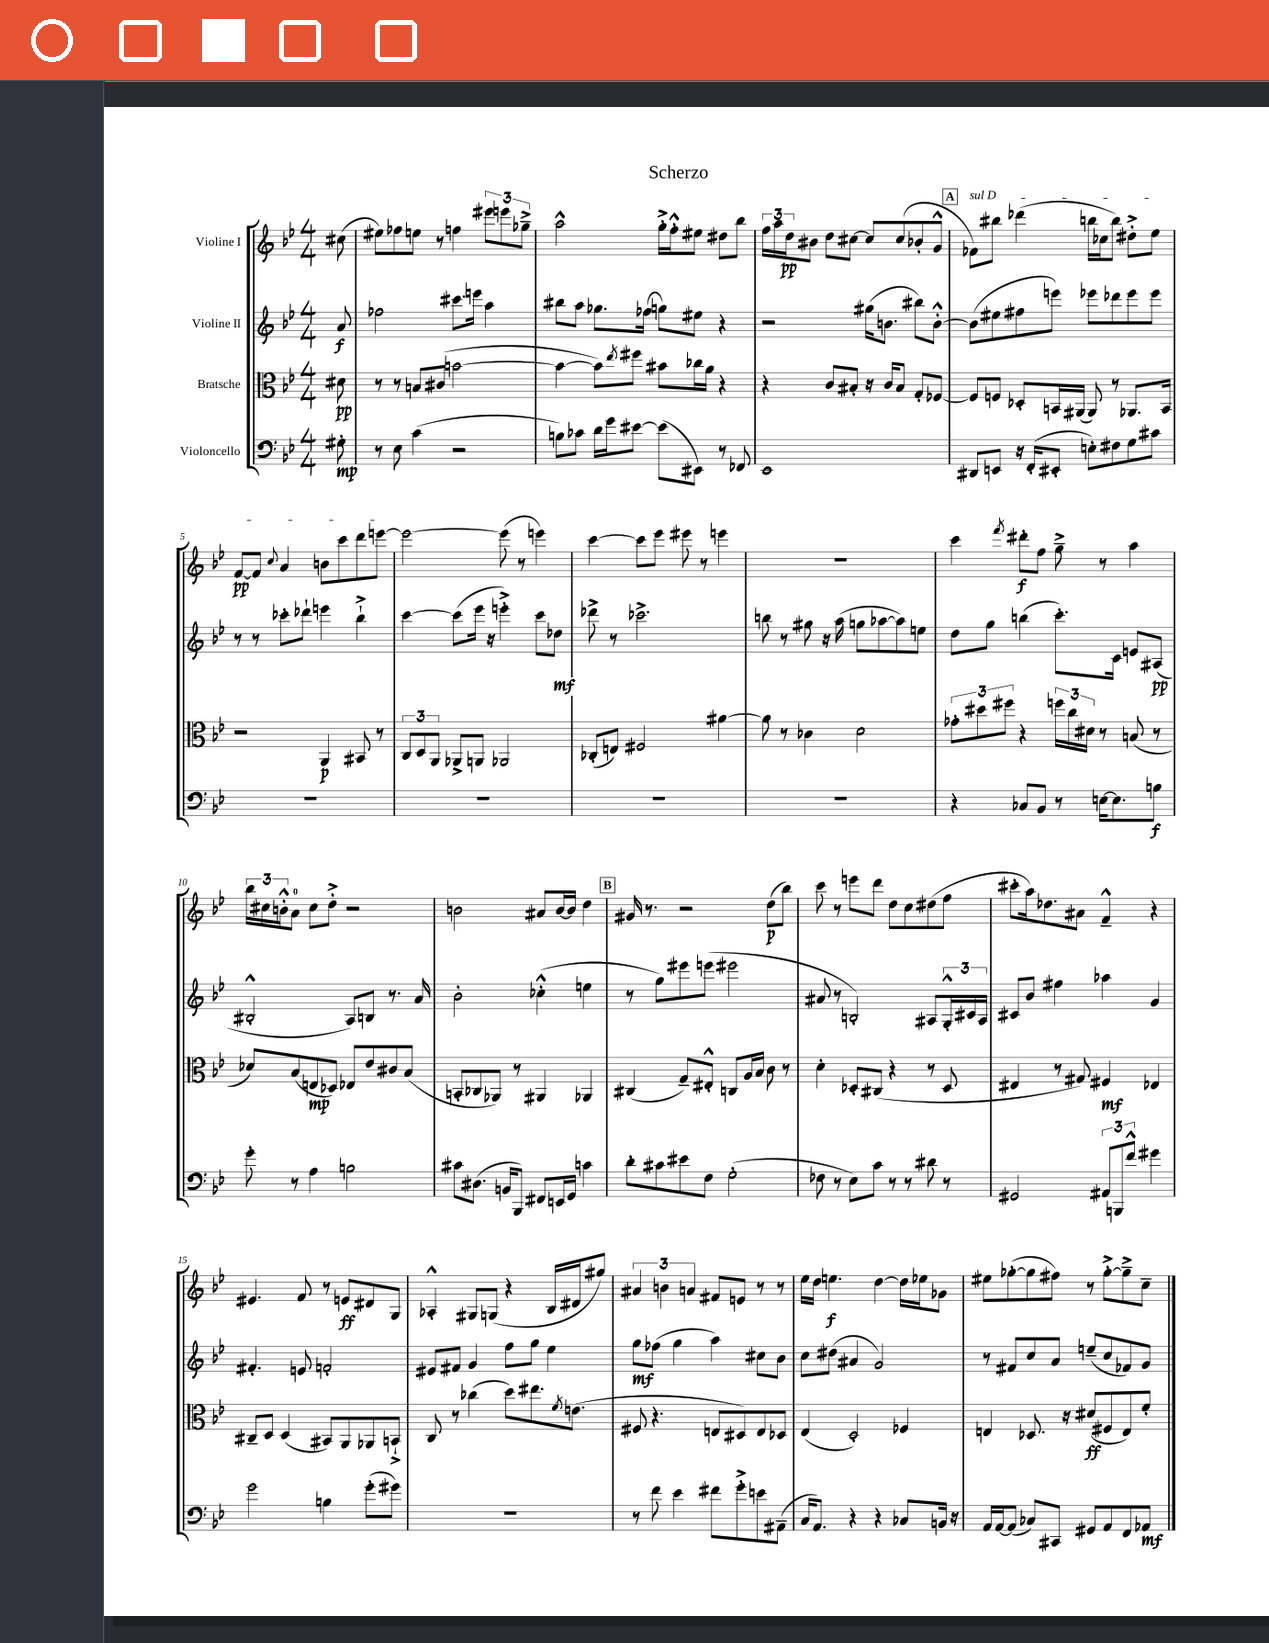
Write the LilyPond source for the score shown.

\header { title = "Scherzo" }
<<
\new StaffGroup <<
\new Staff = "s0" \with { instrumentName = "Violine I" } {
    \clef treble \key bes \major \numericTimeSignature \time 4/4 \partial 8
    cis''8( |
    eis''8) fes''8 e''8 r8 f''4 \tuplet 3/2 { eis'''8 e'''8 ges''8---> } |
    a''2-^ g''16-.-> f''16-.-^ eis''8 dis''8 bes''8 |
    \tuplet 3/2 { f''16 a''16 d''16\pp } bis'8 d''8 cis''8~ cis''8 cis''8( bes'8-. g'8-^ |
    \mark \markup { \box "A" } \once \override TextSpanner.bound-details.left.text = \markup { \italic "sul D" } fes'8\startTextSpan) bis''8 des'''4( b''16 ces''16 b''8) dis''8-.-> ees''8 |
    f'8~\pp f'8 \appoggiatura { c''8 } a'4 b'8 c'''8 d'''8 e'''8~\stopTextSpan |
    e'''2~ e'''8( r8 e'''4) |
    c'''4~ c'''8 ees'''8 eis'''8 r8 e'''4 |
    r1 |
    c'''4 \acciaccatura { f'''8 } dis'''8-.\f f''8 g''8---> r8 a''4 |
    \tuplet 3/2 { bes''16 cis''16 b'16-.-^ } a'8-0 cis''8 d''8-.-> r2 |
    b'2 ais'8 b'16~ b'16 d''4 |
    \mark \markup { \box "B" } gis'16 r8. r2 d''8\p( bes''8) |
    c'''8 r8 e'''8 d'''8 d''8 c''8 dis''8( f''8 |
    cis'''8-. a''16) des''8. ais'8 f'4---^ r4 |
    eis'4. f'8 r8 e'8\ff dis'8 g8 |
    aes4-.-^ gis8 g8( r4 bes16 dis'16 gis''8) |
    \tuplet 3/2 { ais'4 b'4 a'4 } fis'8 e'8 r8 r8 |
    ees''16 d''16 e''4.\f d''4~ d''16 ees''16 ges'8 |
    eis''8 ges''8~-.( ges''8 fis''8) r8 ges''8~-.-> ges''8---> c''8-- \bar "|." |
}
\new Staff = "s1" \with { instrumentName = "Violine II" } {
    \clef treble \key bes \major \numericTimeSignature \time 4/4 \partial 8
    a'8\f |
    fes''2 cis'''8. e'''16 a''4 |
    bis''8 a''8 ges''8. fes''16( g''8) eis''8 r4 |
    r2 gis''16( b'8. bis''8) b'8~-.-^ |
    \mark \markup { \box "A" } b'8( eis''8 fis''8 e'''8) ees'''8 des'''8 ees'''8 ees'''8 |
    r8 r8 ces'''8-. des'''8-! e'''4 bes''4-!-> |
    c'''4~ c'''8( ees'''16 r16 e'''4-.->) c'''8 des''8\mf |
    des'''8-> r8 ces'''2.-> |
    b''8 r8 gis''8 r16 a''16( g''8 aes''8~ aes''8) e''8 |
    d''8 g''8 b''4( c'''8.-.) c'16 e'8 ais8\pp( |
    bis2-.-^ a8) b8 r8. a'16 |
    bes'2-. ces''4-.-^( e''4 |
    \mark \markup { \box "B" } r8 g''8) eis'''8 e'''8( eis'''2 |
    ais'8 r8 b2-.) ais8 \tuplet 3/2 { g16-.-^ cis'16 ais16 } |
    cis'8 bes'8 fis''4 aes''4 g'4 |
    fis'4.-. e'8 f'2-. |
    eis'8 fis'8 g'4 f''8 g''8 ees''4 |
    g''8\mf fes''8( g''4 a''4) cis''8 bes'8 |
    c''8 dis''8( ais'4 g'2) |
    r8 fis'8 c''8 a'8 e''8--( c''8 fes'8) g'8 \bar "|." |
}
\new Staff = "s2" \with { instrumentName = "Bratsche" } {
    \clef alto \key bes \major \numericTimeSignature \time 4/4 \partial 8
    dis'8\pp |
    r8 r8 b8 cis'8( b'2~ |
    b'4~ b'8) \acciaccatura { ees''8 } fis''8 bis'8 ces''16 a'16 r4 |
    r4 c'8 bis8-. r16 c'16 bis8 g8-. fes8~ |
    \mark \markup { \box "A" } fes8 f8 des8-. b,16 ais,16( ais,8) r8 aes,8. b,16 |
    r2 a,4\p bis,8 r8 |
    \tuplet 3/2 { c8 d8 a,8 } aes,8-> a,8 aes,2 |
    ces8-.( e8) fis2 ais'4~ |
    ais'8 r8 ces'4 d'2 |
    \tuplet 3/2 { ges'8-. dis''8 fis''8 } r4 \tuplet 3/2 { f''16 c''16 dis'16 } r8 b8( r8 |
    des'8) bes8( e8\mp des8) ees8 ees'8 cis'8 bes8( |
    b,8-. ces8 aes,8) r8 ais,4 aes,4 |
    \mark \markup { \box "B" } cis4( g8--) eis8-.-^ c8 a16 bes16 c'8 r8 |
    d'4-. des8-. cis8( r4 r8 des8 |
    eis4 r8 gis8) fis4\mf ees4 |
    cis8-- d8 d4( bis,8) a,8 aes,8 b,8-!-> |
    c8 r8 ces''4( d''8) eis''8. \acciaccatura { f'8 } e'8.( |
    fis8 r4. e8 dis8) e8 des8 |
    ees4( d2-.) fes4 |
    e4 des8. r16 dis'8\ff( fis8 e8) f'8-. \bar "|." |
}
\new Staff = "s3" \with { instrumentName = "Violoncello" } {
    \clef bass \key bes \major \numericTimeSignature \time 4/4 \partial 8
    gis8-.\mp |
    r8 ees8 c'4( r2 |
    b8) ces'8 d'16 g'16 eis'8~ eis'8( eis,8) r8 fes,8 |
    ees,1 |
    \mark \markup { \box "A" } dis,8 e,8 r16 f,16-.( eis,8-. e8-.) fis8 g8 cis'8 |
    R1 |
    R1 |
    R1 |
    R1 |
    r4 ces8 bes,8 r8 e16~ e8. b8\f |
    g'8-. r8 a4 b2 |
    cis'8 dis8.( b,16 bes,,8) fis,8 e,16 g,16 c'4 |
    \mark \markup { \box "B" } d'8-. cis'8 eis'8 f8 g2-.( |
    fes8 r8 ees8) c'8 r8 r8 dis'8 r8 |
    gis,2 \tuplet 3/2 { ais,8 b,,8 f'8-^ } gis'4 |
    g'2 b4 g'8-.( gis'8) |
    R1 |
    r8 f'8 ees'4 fis'8 g'8-.-> e'8 ais,8--( |
    c16 a,8.) r4 r4 ces8 b,16 r16 |
    a,16 a,16~ a,8( ces8) cis,8 gis,8 a,8 f,8 aes,8\mf \bar "|." |
}
>>
>>
